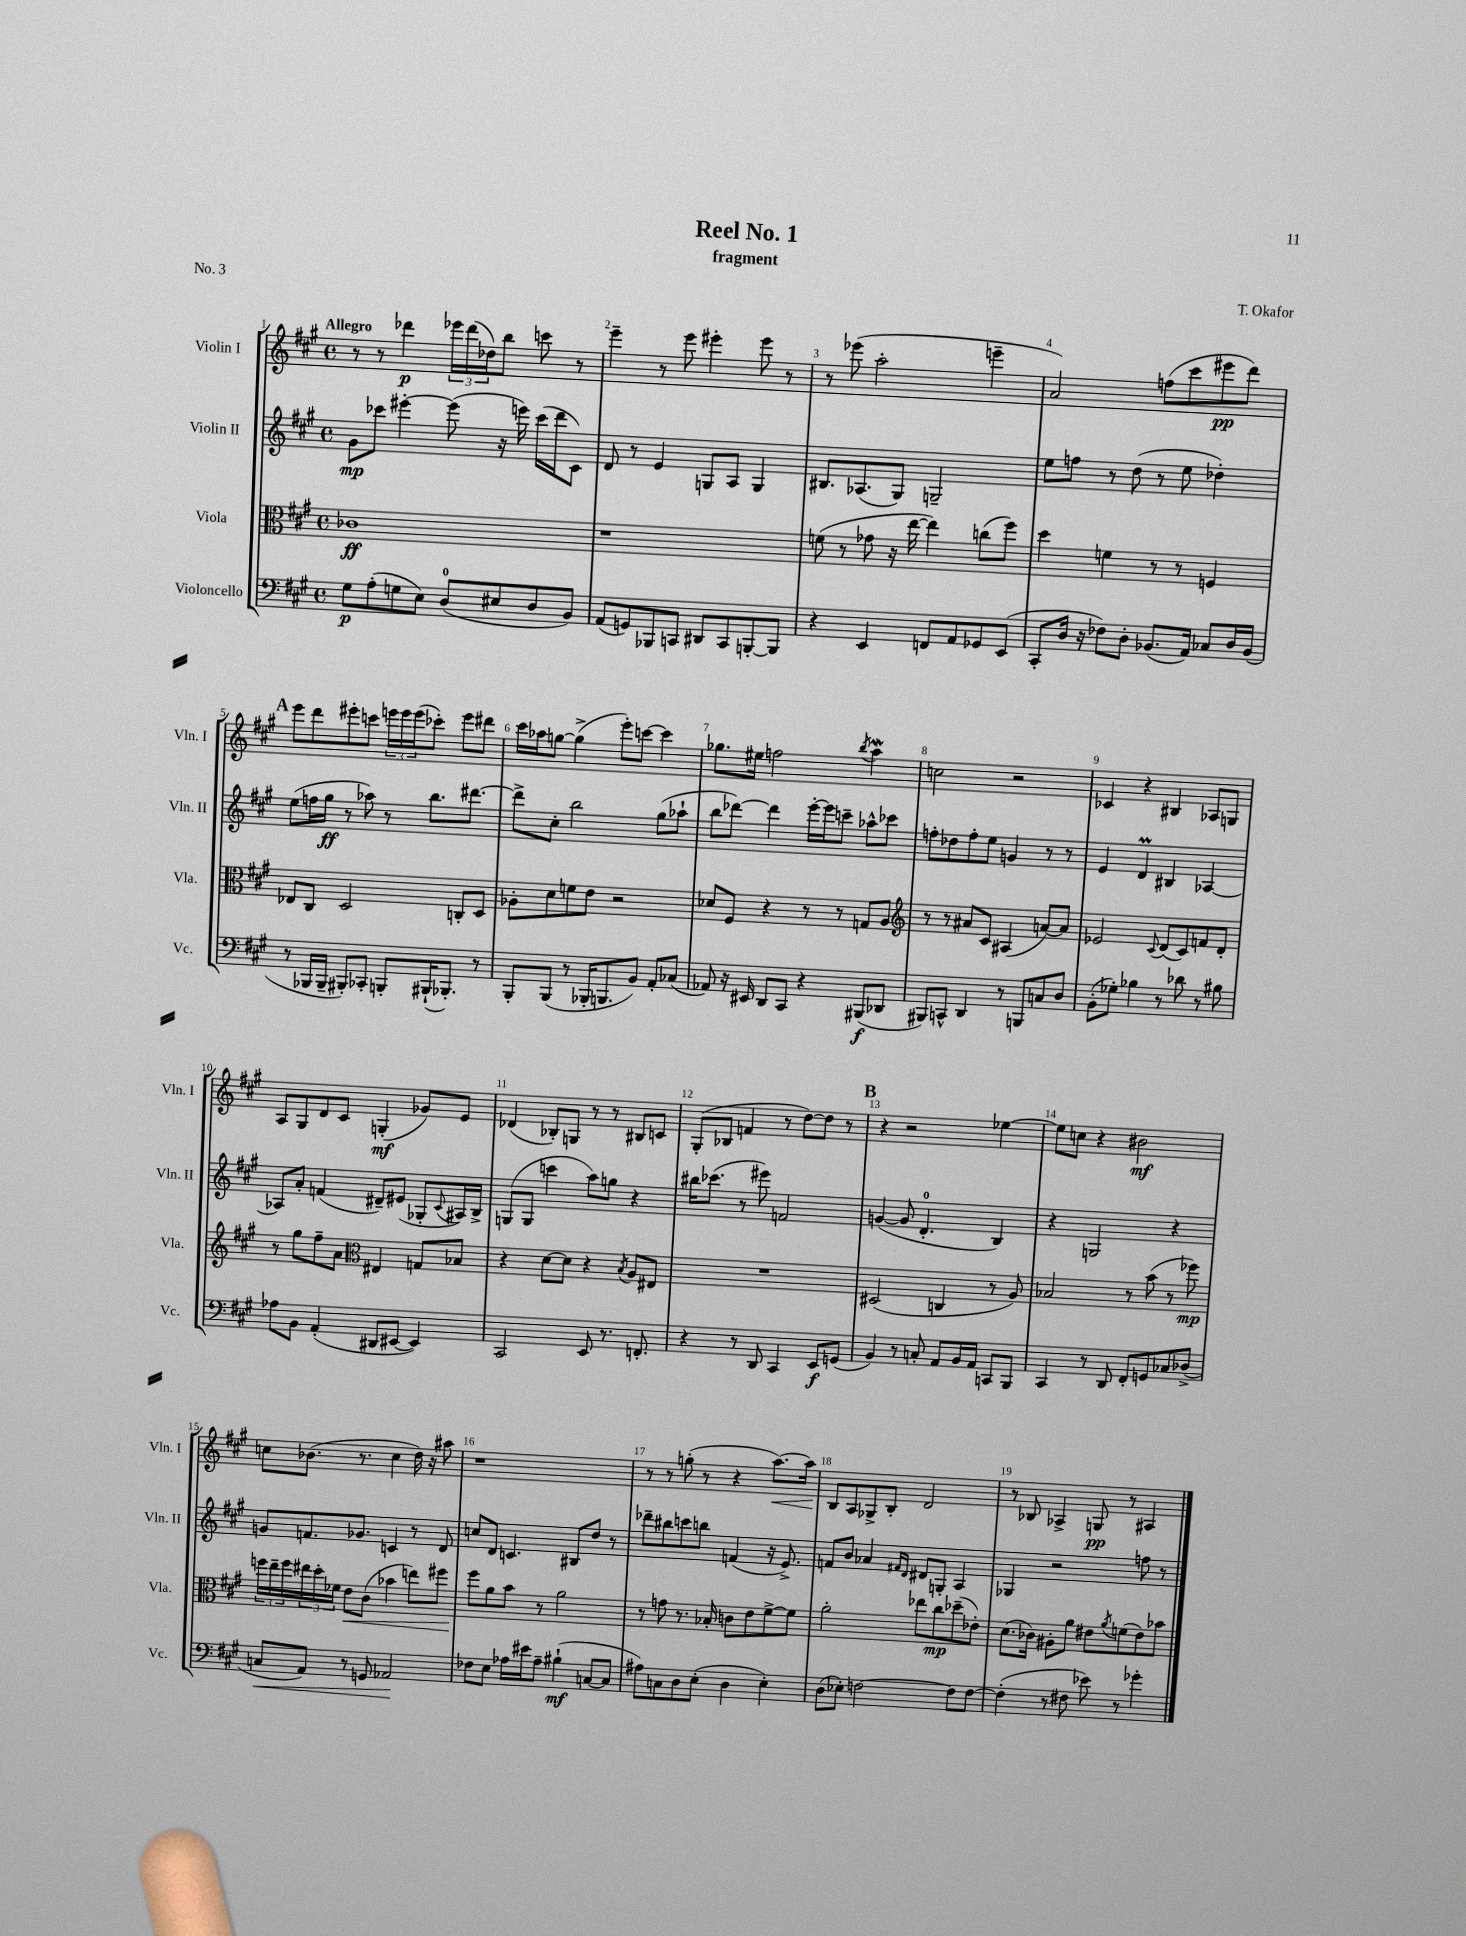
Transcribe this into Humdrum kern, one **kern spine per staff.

**kern	**dynam	**kern	**dynam	**kern	**dynam	**kern	**dynam
*part4	*part4	*part3	*part3	*part2	*part2	*part1	*part1
*staff4	*staff4	*staff3	*staff3	*staff2	*staff2	*staff1	*staff1
*I"Violoncello	*	*I"Viola	*	*I"Violin II	*	*I"Violin I	*
*I'Vc.	*	*I'Vla.	*	*I'Vln. II	*	*I'Vln. I	*
*clefF4	*	*clefC3	*	*clefG2	*	*clefG2	*
*k[f#c#g#]	*	*k[f#c#g#]	*	*k[f#c#g#]	*	*k[f#c#g#]	*
*M4/4	*	*M4/4	*	*M4/4	*	*M4/4	*
*met(c)	*	*met(c)	*	*met(c)	*	*met(c)	*
=1	=1	=1	=1	=1	=1	=1	=1
!	!	!	!	!	!	!LO:TX:a:B:t=Allegro	!
8G#\L	p	1c-X	ff	8g#\L	mp	8r	.
(8A'\	.	.	.	8ccc-X\J	.	8r	.
8Gn\	.	.	.	[4eee#X'\	.	4ddd-X\	p
8E\J)	.	.	.	.	.	.	.
(8D/L	.	.	.	(8eee#\]	.	24eee-X\LL	.
.	.	.	.	.	.	(24ddd-\	.
.	.	.	.	.	.	24dd-X\J)	.
8E#X/	.	.	.	16r	.	8bb\J	.
.	.	.	.	16eeen\)	.	.	.
8D/	.	.	.	(16ccc-\LL	.	8cccn\	.
.	.	.	.	16ddd\J	.	.	.
8BB/J)	.	.	.	8c#\J)	.	8r	.
=2	=2	=2	=2	=2	=2	=2	=2
(8AA/L	.	1r	.	8d/	.	4eee~\	.
8GGn/)	.	.	.	8r	.	.	.
8BBB-X/	.	.	.	4e/	.	8r	.
8CCn/J	.	.	.	.	.	8eee\	.
8DD#X/L	.	.	.	8Gn/L	.	4eee#X'\	.
8CC/	.	.	.	8A/J	.	.	.
[8BBBn'/	.	.	.	4G/	.	8eee#\	.
8BBB/J]	.	.	.	.	.	8r	.
=3	=3	=3	=3	=3	=3	=3	=3
4r	.	(8fn\	.	8.B#X/L	.	8r	.
.	.	8r	.	.	.	(8eee-X\	.
.	.	.	.	(8.A-X/	.	.	.
4EE/	.	8g-X\	.	.	.	2aa'\	.
.	.	16r	.	8G#/J)	.	.	.
.	.	[16ee\	.	.	.	.	.
8FFn/L	.	4ee\])	.	2Gn~/	.	.	.
8AA/	.	.	.	.	.	.	.
8GG-X/	.	(8ccn\L	.	.	.	4eeen~\	.
(8EE/J	.	8ff#\J)	.	.	.	.	.
=4	=4	=4	=4	=4	=4	=4	=4
8CC#'/L	.	4dd\	.	8ee\L	.	2a/)	.
16D/Jk	.	.	.	8ffn\J	.	.	.
16r	.	.	.	.	.	.	.
8F-X\L)	.	4fn\	.	8r	.	.	.
8D'\J	.	.	.	(8dd\	.	.	.
(8.BB-X/L	.	8r	.	8r	.	(8ffn\L	.
.	.	8r	.	8ee\	.	8ccc#\	.
16AA/Jk)	.	.	.	.	.	.	.
8C-X/L	.	4Fn/	.	4dd-X'\)	.	8eee#X\	pp
16D/L	.	.	.	.	.	8ddd\J)	.
(16BB-/JJ	.	.	.	.	.	.	.
!!LO:LB:g=z
!!LO:REH:place=s1:t=A
=5	=5	=5	=5	=5	=5	=5	=5
8r	.	8E-X/L	.	(8ee\L	.	8eee\L	.
16BBB-X/LL	.	8C#/J	.	16ffn\L	.	8ddd\	.
16BBB-~/JJ	.	.	.	16gg#\JJ	ff	.	.
8BBB#X'/L)	.	2D/	.	8r	.	8eee#X'\	.
8CC-X'/J	.	.	.	8aa-X\)	.	8cccn\J	.
8BBBn'/L	.	.	.	8r	.	24eeen\LL	.
.	.	.	.	.	.	24eee\	.
.	.	.	.	.	.	(24eee\J	.
(16BBB#X`/K	.	.	.	8.bb\L	.	8ccc-X'\J)	.
8.BBB-X'/J)	.	.	.	.	.	.	.
.	.	8Cn'/L	.	.	.	8eee\L	.
.	.	.	.	[8.ddd#X\J	.	.	.
8r	.	8D/J	.	.	.	8ddd#X\J	.
=6	=6	=6	=6	=6	=6	=6	=6
8BBB'/L	.	8A-X'\L	.	8ddd#^\L]	.	16ccc#\LL	.
.	.	.	.	.	.	16aa-X\J	.
(8BBB/J	.	8d\	.	8cc#'\J	.	[8ggn\J	.
8r	.	8fn\	.	2bb\	.	(4gg^\]	.
16BBB-X'/KL	.	8e\J	.	.	.	.	.
8.BBBn/	.	.	.	.	.	.	.
.	.	2r	.	.	.	8eee'\L)	.
8BB/J)	.	.	.	.	.	[8cccn\J	.
8AA'/L	.	.	.	(8gg#\L	.	4ccc\]	.
(8C-X/J	.	.	.	8aa-X`\J	.	.	.
=7	=7	=7	=7	=7	=7	=7	=7
8AA-X/)	.	8d-X/L	.	8bb\L	.	8.gg-X\L	.
16r	.	8F#/J	.	[8ddd-X\J)	.	.	.
16EE#X/	.	.	.	.	.	16ee#X\Jk	.
8DD/L	.	4r	.	4ddd-\]	.	2ffn\	.
8CC#/J	.	.	.	.	.	.	.
4r	.	8r	.	[16eee'\LL	.	.	.
.	.	.	.	16eee\J]	.	.	.
.	.	8r	.	8cccn~\J	.	.	.
.	.	.	.	.	.	8qbb/	.
(8BBB#X/L	f	8Gn/L	.	8aa-X^^\L	.	4aaw\	.
8DD-X/J	.	8A/J	.	8ccc-X\J	.	.	.
=8	=8	=8	=8	=8	=8	=8	=8
*	*	*clefG2	*	*	*	*	*
8BBB#X/L)	.	8r	.	8ffn'\L	.	2ccn\	.
8CCn^^/J	.	8r	.	8dd-X\	.	.	.
4DD/	.	8a#X/L	.	8ff'\	.	.	.
.	.	8c#/J	.	8ee\J	.	.	.
8r	.	(4A#X/	.	4gn/	.	2r	.
8BBBn/L	.	.	.	.	.	.	.
8Cn/	.	[8an/L)	.	8r	.	.	.
8D/J	.	8a/J]	.	8r	.	.	.
=9	=9	=9	=9	=9	=9	=9	=9
(8BB'\L	.	2e-X/	.	4e/	.	4c-X/	.
8G-X'\J)	.	.	.	.	.	.	.
4B-X\	.	.	.	4dM/	.	4r	.
.	.	8qqc#/	.	.	.	.	.
8r	.	(8d/L	.	4B#X/	.	4B#X/	.
8d-X\	.	8c#/)	.	.	.	.	.
8r	.	8fn/	.	[4A-X/	.	8A-X/L	.
8B#X\	.	8d'/J	.	.	.	8Gn/J	.
!!LO:LB:g=z
=10	=10	=10	=10	=10	=10	=10	=10
8A-X\L	.	8r	.	8A-X/L]	.	8A/L	.
8BB\J	.	8gg#\L	.	8a'/J	.	8G#/	.
(4AA'/	.	8ff#~\	.	(4fn/	.	8d/	.
.	.	8a\J	.	.	.	8c#/J	.
*	*	*clefC3	*	*	*	*	*
8DD#X/L	.	4E#X/	.	8d#X~/L)	.	(4Gn'/	mf
[8EE#X/J	.	.	.	(8e#X/J	.	.	.
4EE#/])	.	8Gn/L	.	8G-X'/L	.	8g-X/L)	.
.	.	.	.	8qqc#/	.	.	.
.	.	8B-X/J	.	16A#X/L)	.	8e/J	.
.	.	.	.	16B^/JJ	.	.	.
=11	=11	=11	=11	=11	=11	=11	=11
2CC#/	.	4r	.	(8Gn/L	.	(4d-X/	.
.	.	.	.	8G/J	.	.	.
.	.	[8d\L	.	4cccn\	.	8B-X'/L)	.
.	.	8d\J]	.	.	.	8Gn/J	.
8EE/	.	4r	.	8aa\L)	.	8r	.
8.r	.	.	.	8ggn\J	.	8r	.
.	.	8qB/	.	.	.	.	.
.	.	8A/L	.	4r	.	8B#X/L	.
8.FFn'/	.	.	.	.	.	.	.
.	.	8E#X/J	.	.	.	8cn/J	.
=12	=12	=12	=12	=12	=12	=12	=12
4r	.	1r	.	16bb#X\KL	.	(8G#'/L	.
.	.	.	.	(8.ccc-X\J	.	.	.
.	.	.	.	.	.	8B-X/J	.
8r	.	.	.	8r	.	4fn/	.
8DD/	.	.	.	8eee#X\)	.	.	.
4CC#/	.	.	.	2fn/	.	8r	.
.	.	.	.	.	.	[8dd\L)	.
8EE/L	f	.	.	.	.	8dd\J]	.
(8GGn/J	.	.	.	.	.	8r	.
!!LO:REH:place=s1:t=B
=13	=13	=13	=13	=13	=13	=13	=13
4BB/)	.	(2D#X/	.	([4gn/	.	4r	.
8r	.	.	.	8g/]	.	2r	.
8Cn'/	.	.	.	4.d'/	.	.	.
8AA/L	.	4Cn/	.	.	.	.	.
16BB/L	.	.	.	.	.	.	.
16AA/JJ	.	.	.	.	.	.	.
8CCn/L	.	8r	.	4B/)	.	[4ee-X\	.
8BBB/J	.	8A/)	.	.	.	.	.
=14	=14	=14	=14	=14	=14	=14	=14
4CC#/	.	2B-X/	.	4r	.	8ee-\L]	.
.	.	.	.	.	.	8ccn\J	.
8r	.	.	.	2Gn/	.	4r	.
8DD/	.	.	.	.	.	.	.
8FF#'/L	.	8r	.	.	.	2b#X\	mf
8GGn/	.	(8b\	.	.	.	.	.
8C-X/	.	8r	.	4r	.	.	.
(8D-X^/J	.	8ff-X\)	mp	.	.	.	.
!!LO:LB:g=z
=15	=15	=15	=15	=15	=15	=15	=15
!	!LO:HP:b	!	!	!	!	!	!
8Cn/L	<	24ffn\LL	.	8gn/L	.	8ccn\L	.
.	.	24ee~\	.	.	.	.	.
.	.	24ff\	.	.	.	.	.
8AA/J)	.	24ee#X\	.	8.fn/	.	(8.b-X\J	.
.	.	24dd'\	.	.	.	.	.
.	.	24f-X\JJ	.	.	.	.	.
!	!	!	!LO:HP:b	!	!	!	!
8r	.	8e\L	<	.	.	.	.
.	.	.	.	8.g-X/J	.	8.r	.
8GGn/	.	(8c#\J	.	.	.	.	.
2AA-X/	.	4b-X\	.	4cn/	.	4cc\	.
.	.	8een\L)	.	8r	.	16dd\)	.
.	.	.	.	.	.	16r	.
.	.	8ff#X\J	.	8d/	.	8aa#X\	.
.	[	.	.	.	.	.	.
=16	=16	=16	=16	=16	=16	=16	=16
8F-X\L	.	8ff#\L	.	8ccn/L	.	1r	.
8E\J	.	8a\	[	8d/J	.	.	.
16A-X\LL	.	8b\J	.	4.cn/	.	.	.
16e#X\J	.	.	.	.	.	.	.
8A-~\J	.	8r	.	.	.	.	.
(4B#X`\	mf	2a\	.	.	.	.	.
.	.	.	.	8B#X/L	.	.	.
[8Cn/L	.	.	.	8dd/J	.	.	.
8C/J]	.	.	.	8r	.	.	.
=17	=17	=17	=17	=17	=17	=17	=17
8A#X\L)	.	8r	.	8ddd-X~\L	.	8r	.
8Cn\	.	8gn\	.	8bb#X\	.	8r	.
8D\	.	8.r	.	8cccn\	.	(8ggn'\	.
(8E'\J	.	.	.	8bbn\J	.	8r	.
.	.	16B-X'/	.	.	.	.	.
4D\	.	8cn\L	.	(4fn/	.	4r	.
.	.	8e\	.	.	.	.	.
!	!	!	!	!	!	!	!LO:HP:b
4E'\)	.	[8f#^\	.	16r	.	[8.aa\L)	<
.	.	.	.	8.e^/)	.	.	.
.	.	8f#\J]	.	.	.	.	.
.	.	.	.	.	.	16aa\Jk]	.
=18	=18	=18	=18	=18	=18	=18	=18
(8D\L	.	2a'\	.	8fn/L	.	8B/L	.
8E-X'\J)	.	.	.	8b/J	.	8A/	[
[2Fn\	.	.	.	4a-X/	.	8G-X^/	.
.	.	.	.	.	.	8B'/J	.
.	.	.	.	16qqf#X/LL	.	.	.
.	.	.	.	16qqd/JJ	.	.	.
.	.	8ee-X\L	.	8d#X/L	.	2d/	.
.	.	8cc#\	mp	8Gn'/J	.	.	.
8F\L]	.	(8dd-X~\	.	4A/	.	.	.
[8F\J	.	8e-X'\J)	.	.	.	.	.
=19	=19	=19	=19	=19	=19	=19	=19
(4F'\]	.	(8.d\L	.	4G-X/	.	8r	.
.	.	.	.	.	.	8B-X/	.
.	.	16c-X\Jk)	.	.	.	.	.
8r	.	8A#X'\L	.	2r	.	4A-X^/	.
8F#X\	.	8a\J	.	.	.	.	.
8e-X\)	.	8e#X\L	.	.	.	8Gn/	pp
.	.	8qa/	.	.	.	.	.
8r	.	(8fn\	.	.	.	8r	.
4g-X'\	.	8e#\)	.	8ffn\	.	4A#X/	.
.	.	8b-X\J	.	8r	.	.	.
==	==	==	==	==	==	==	==
*-	*-	*-	*-	*-	*-	*-	*-
